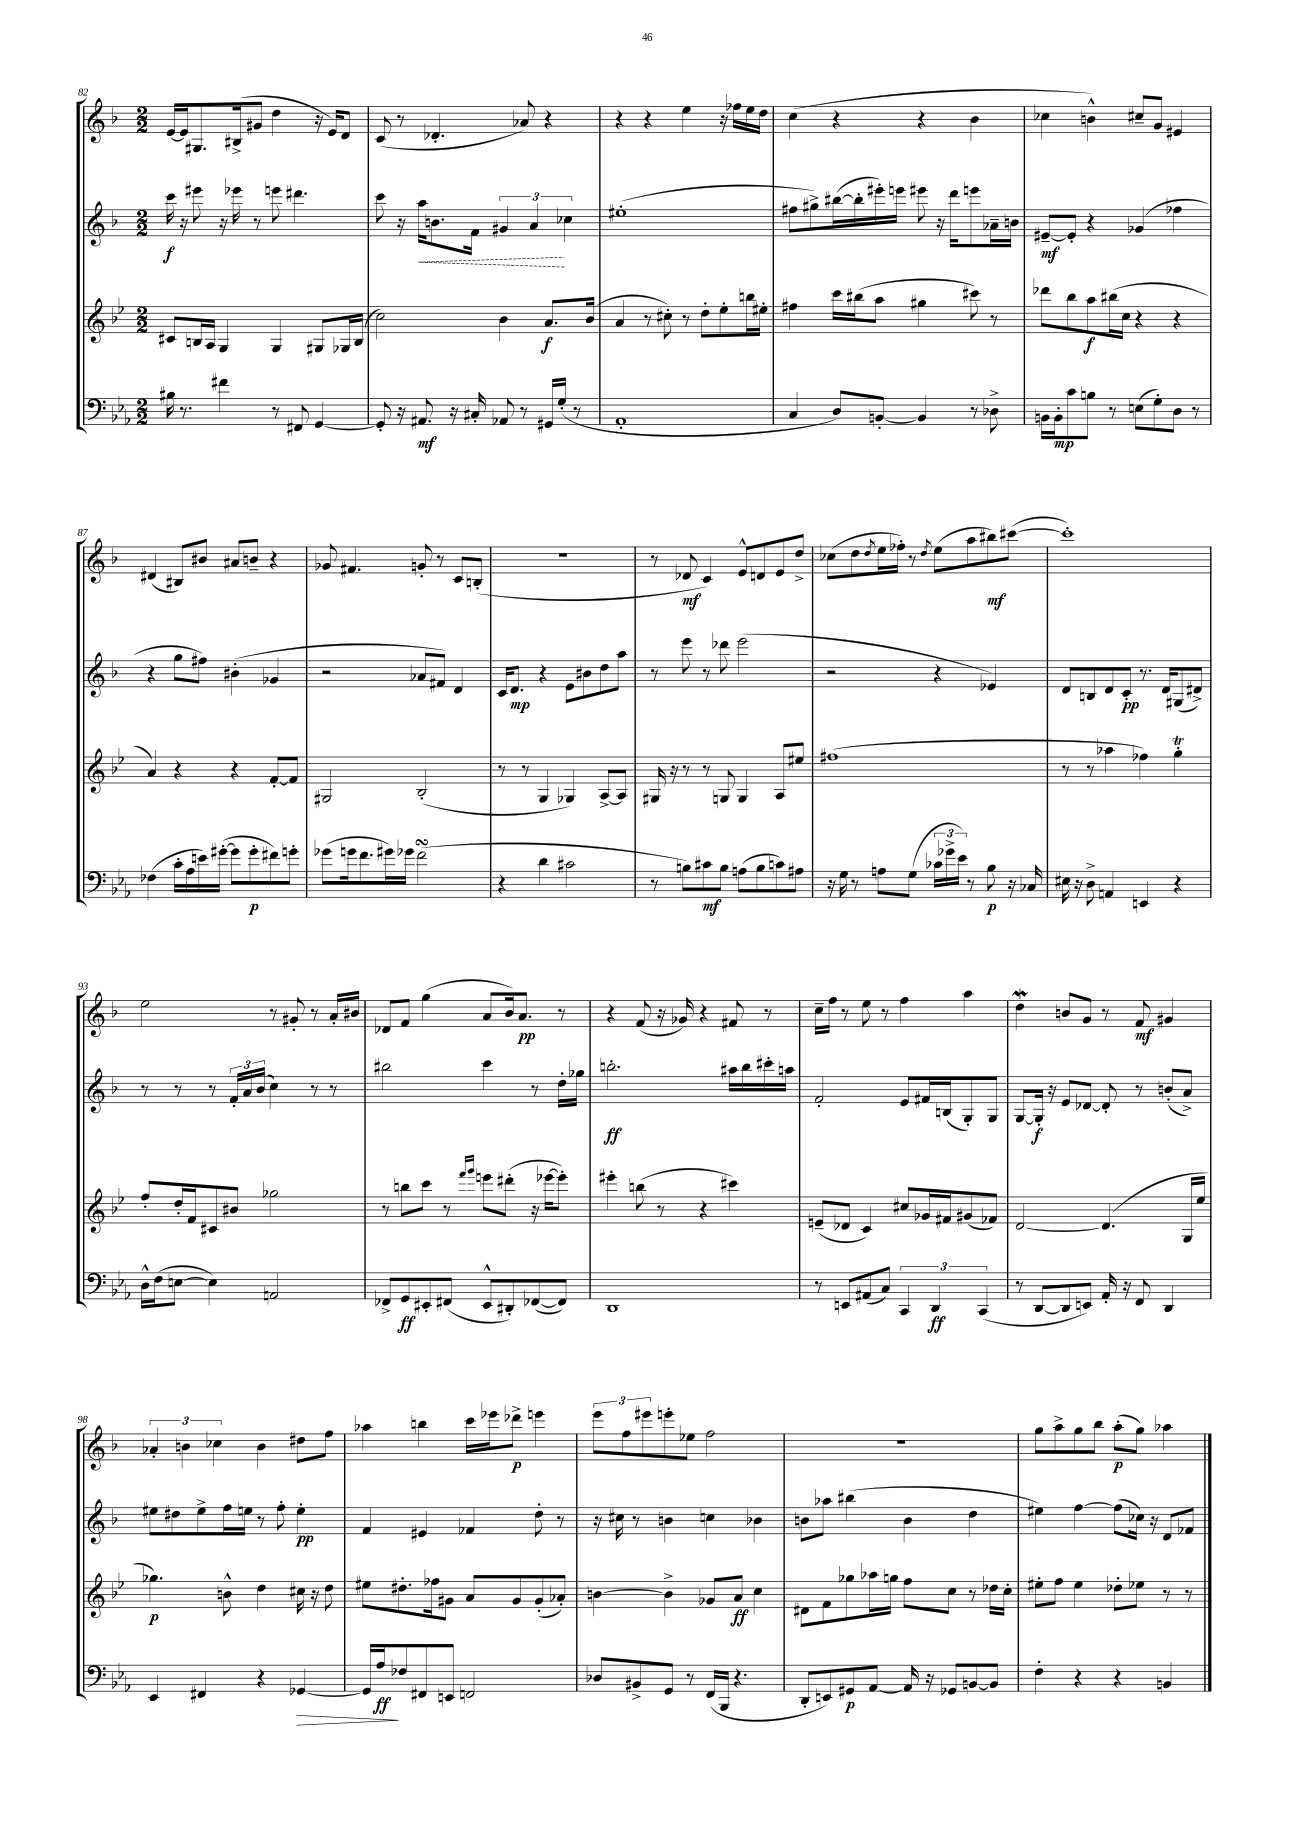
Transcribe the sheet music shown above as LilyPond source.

<<
\new StaffGroup <<
\new Staff = "s0" {
    \clef treble \key f \major \numericTimeSignature \time 2/2
    e'16~ e'16 gis8. bis16->( gis'8 d''4 r16 e'16) d'8 |
    c'8( r8 des'4.-. aes'8) r4 |
    r4 r4 e''4 r16 fes''16 e''16 d''16 |
    c''4( r4 r4 bes'4 |
    ces''4 b'4-^) cis''8-- g'8 eis'4 |
    dis'4( bis8) bis'8 ais'8 b'8-- r4 |
    ges'8 fis'4. g'8-. r8 c'8 b8-.( |
    r1 |
    r8 des'8\mf c'4) e'8-^ d'8 e'8 d''8-> |
    ces''8( d''8 \acciaccatura { d''8 } e''16 fes''16-.) r8 \acciaccatura { d''8 } e''8( a''8 bis''8\mf) cis'''8~( |
    cis'''1-.) |
    e''2 r8 gis'8-. r8 a'16-. bis'16 |
    des'8 f'8 g''4( a'8 bes'16) a'8.\pp r8 |
    r4 f'8( r16 ges'16) r4 fis'8 r8 |
    c''16-- f''16 r8 e''8 r8 f''4 a''4 |
    d''4\mordent b'8 g'8 r8 f'8\mf gis'4 |
    \tuplet 3/2 { aes'4-. b'4 ces''4 } b'4 dis''8 f''8 |
    aes''4 b''4 c'''16 ees'''16 des'''8->\p e'''4 |
    \tuplet 3/2 { e'''8 f''8 eis'''8 } e'''8-. ees''8 f''2 |
    r1 |
    g''8 a''8-> g''8 bes''8 a''8-.\p( g''8) aes''4 \bar "|." |
}
\new Staff = "s1" {
    \clef treble \key f \major \numericTimeSignature \time 2/2
    c'''16\f r16 eis'''8 r16 ees'''16 r8 e'''8 dis'''4. |
    c'''8 r16 \once \override Hairpin.style = #'dashed-line a''16\< b'8. f'16 \tuplet 3/2 { gis'4 a'4\! ces''4 } |
    eis''1-.( |
    fis''8 gis''8->) bis''16~( bis''16-. eis'''16-.) e'''16 eis'''8 r16 d'''16 e'''8 aes'16-- b'16 |
    eis'8~--\mf eis'8-. r4 ges'4( fes''4 |
    r4 g''8 fis''8) bis'4-.( ges'4 |
    r2 aes'8 fis'8) d'4 |
    c'16 d'8.\mp r4 e'8 bis'8 d''8 a''8 |
    r8 e'''8 r8 des'''8 e'''2( |
    r2 r4 ees'4) |
    d'8 b8 d'8 c'8-.\pp r8. d'16 gis8( dis'8->) |
    r8 r8 r8 \tuplet 3/2 { f'16-. a'16 bes'16( } c''4) r8 r8 |
    bis''2 c'''4 r8 d''16-. ges''16 |
    b''2.-.\ff ais''16 b''16 cis'''16-. a''16 |
    f'2-. e'8 fis'16 b16( g8-.) g8 |
    g8~ g16-.\f r16 e'8 des'8~ des'8-. r8 b'8-.( a'8->) |
    eis''8 dis''8 eis''8-> f''16 e''16 r8 f''8-. e''4-.\pp |
    f'4 eis'4 fes'4 d''8-. r8 |
    r16 cis''16 r8 b'4 c''4 bes'4 |
    b'8 aes''8 bis''4( b'4 d''4 |
    eis''4) f''4~ f''8( ces''16) r16 d'8 fes'8 \bar "|." |
}
\new Staff = "s2" {
    \clef treble \key bes \major \numericTimeSignature \time 2/2
    cis'8 b16 a16 g4 g4 gis8 ges16 b16( |
    c''2) bes'4 a'8.\f bes'16( |
    a'4 r8 cis''8-.) r8 d''8-. ees''8-. b''16 eis''16-. |
    fis''4 c'''16 bis''16( a''8 gis''4 cis'''8) r8 |
    des'''8 bes''8 a''8\f bis''16( c''16 r4 r4 |
    a'4) r4 r4 f'8~-. f'8 |
    gis2 bes2-.( |
    r8 r8 g4 ges4) a8~-> a8 |
    gis16 r16 r8 r8 g8 g4 a8 eis''8 |
    fis''1( |
    r8 r8 aes''4 fes''4) g''4-.\trill |
    f''8-. d''16-. f'16 cis'8 bis'8 ges''2 |
    r8 b''8 c'''8 r8 \grace { f'''16 g'''16 } e'''8 dis'''8-.( r16 ees'''16~ ees'''8-.) |
    eis'''4-. b''8( r8 r4 cis'''4) |
    e'8--( des'8 c'4) cis''8 ges'16 fis'16 gis'8( fes'8) |
    d'2~ d'4.( g16 ees''16 |
    ges''4.\p) b'8-^ d''4 cis''16 r16 d''8 |
    eis''8 dis''8.-. fes''16 gis'8 a'8 gis'8 gis'8-.( aes'8-.) |
    b'4~ b'4-> ges'8 a'8\ff c''4 |
    dis'8 f'8 ges''8 aes''16 g''16 f''8 c''8 r8 des''16 c''16-. |
    eis''8-. f''8 eis''4 des''8-. ees''8 r8 r8 \bar "|." |
}
\new Staff = "s3" {
    \clef bass \key ees \major \numericTimeSignature \time 2/2
    bis16 r8. fis'4 r8 fis,8 g,4~ |
    g,8-. r16 ais,8.\mf r16 cis16-. aes,8 r8 gis,16 g16-.( r8 |
    aes,1-. |
    c4 d8) b,8~-. b,4 r8 des8-> |
    b,16 b,16-.\mp c'8 b8 r8 e8( g8-.) d8 r8 |
    fes4( c'16-. aes16 e'16) gis'16~-.( gis'8 gis'8-.\p fis'8) g'8-. |
    ges'8( g'16 f'8. gis'16) ges'16 f'2\turn( |
    r4 d'4 cis'2 |
    r8 b8) cis'8\mf b8 a8( b8 c'8) ais8 |
    r16 g16 r8 a8 g8( \tuplet 3/2 { ces'16 ges'16-> ees'16) } r8 bes8\p r16 ces16 |
    eis16 r16 d8-> a,4 e,4 r4 |
    d16-^ f16( e8~ e4) a,2 |
    fes,8-> g,8\ff eis,8-. fis,8( eis,8-^ dis,8-.) fes,8~( fes,8) |
    d,1 |
    r8 e,8 ais,8( c8) \tuplet 3/2 { c,4 d,4\ff c,4( } |
    r8 d,8~ d,8 e,8) aes,16-. r16 f,8 d,4 |
    ees,4 fis,4 r4 ges,4~\> |
    ges,16 aes16\ff\! fes8 fis,8 e,8 f,2 |
    des8 bis,8-> g,8 r8 f,16( bes,,16 r4. |
    d,8-. e,8) gis,8\p aes,8~ aes,16 r16 ges,8 b,8~ b,8 |
    f4-. r4 r4 b,4 \bar "|." |
}
>>
>>
\layout { \context { \Score currentBarNumber = #82 } }
